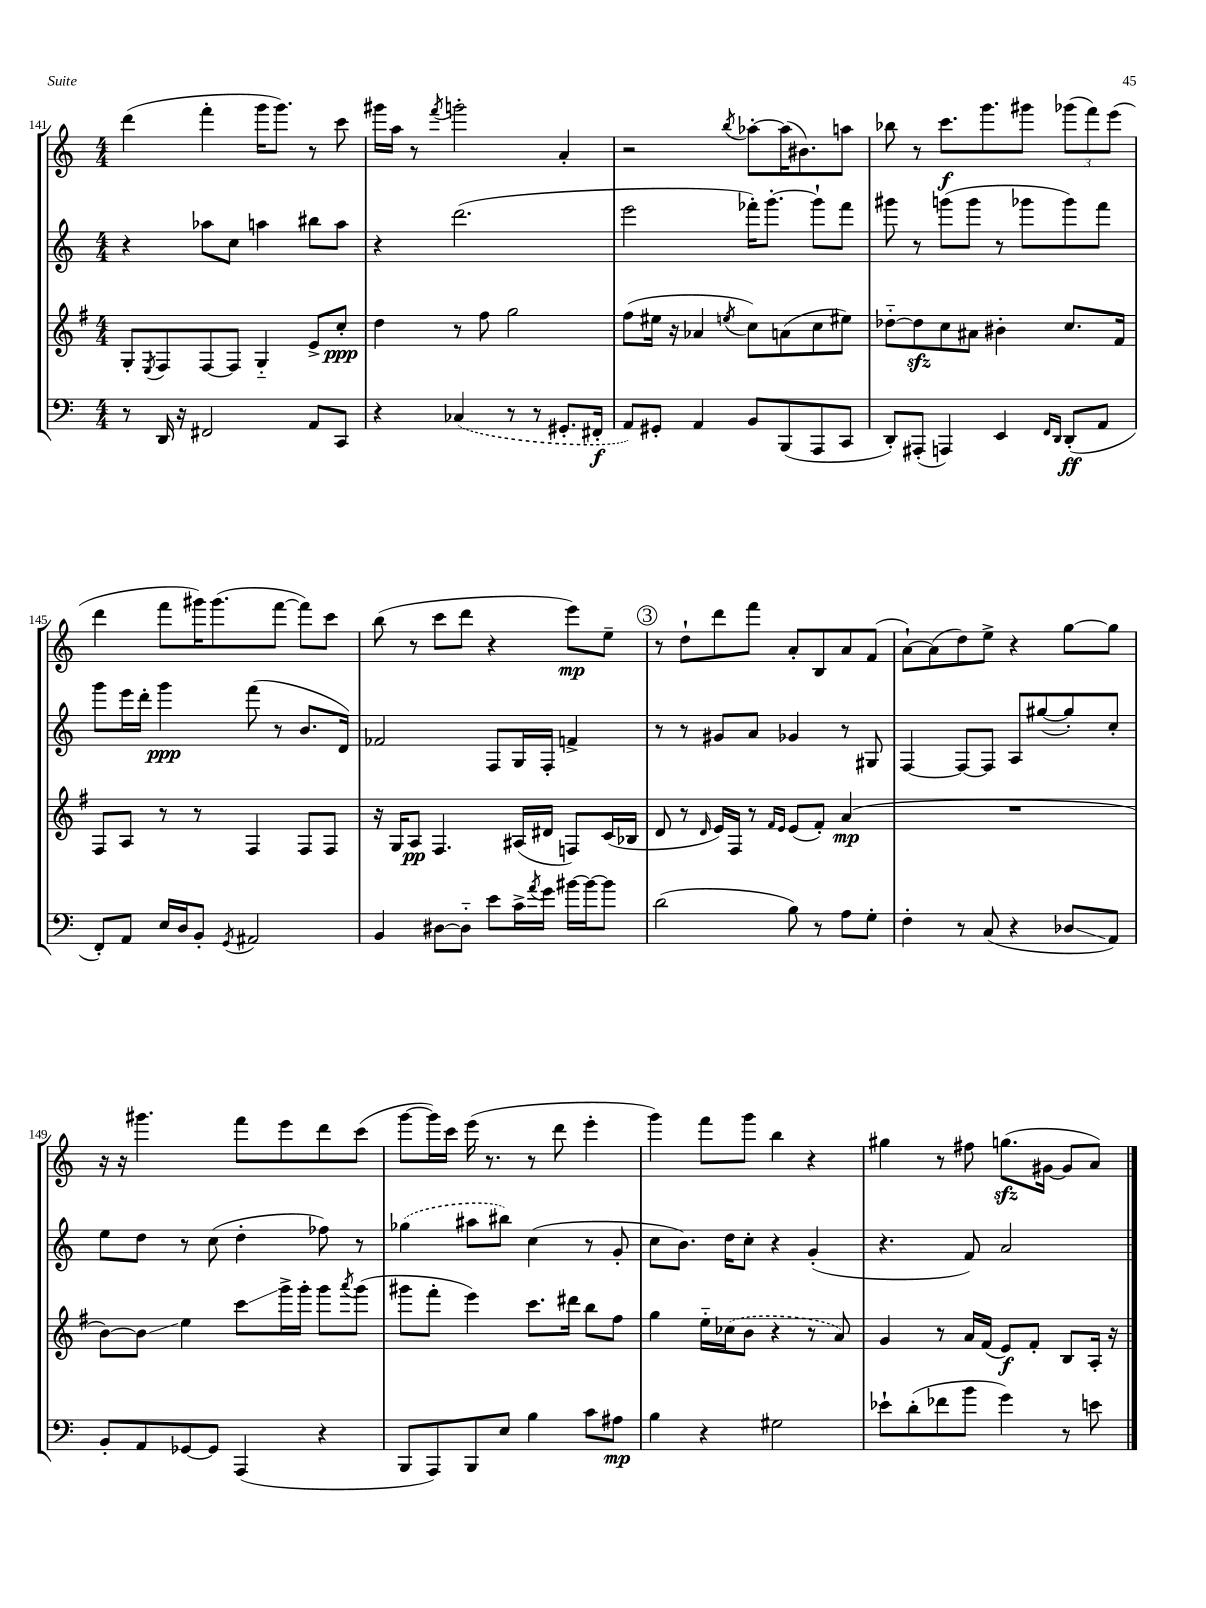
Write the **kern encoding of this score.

**kern	**kern	**kern	**kern
*staff4	*staff3	*staff2	*staff1
*clefF4	*clefG2	*clefG2	*clefG2
*k[]	*k[f#]	*k[]	*k[]
*M4/4	*M4/4	*M4/4	*M4/4
8r	8G'/L	4r	(4ddd\
.	8qE/	.	.
16DD/	8F#/	.	.
16r	.	.	.
2FF#/	[8F#/	8aa-\L	4fff'\
.	8F#/]J	8cc\J	.
.	4G'~/	4aa\	16ggg\LK
.	.	.	8.ggg\J)
8AA/L	8e^/L	8bb#\L	8r
8CC/J	8cc'/J	8aa\J	8ccc\
=	=	=	=
4r	4dd\	4r	16ggg#\LL
.	.	.	16aa\JJ
.	.	.	8r
.	.	.	8qfff/
(4C-/	8r	(2.ddd\	2ggg'\
.	8ff#\	.	.
8r	2gg\	.	.
8r	.	.	.
8.GG#'/L	.	.	4a'/
16FF#'/Jk	.	.	.
=	=	=	=
8AA/L)	(8ff#\L	2eee\	2r
8GG#'/J	16ee#\Jk	.	.
.	16r	.	.
4AA/	4a-/	.	.
.	8qee/	.	8qbb/
8BB/L	8cc\L)	16fff-'\LK)	[8aa-'\L
.	.	[8.ggg'\J	.
(8BBB/	(8a\	.	(16aa-\]K
.	.	.	8.b#\)
8AAA/	8cc\	8ggg`\]L	.
8CC/J	8ee#\J)	8fff-\J	8aa\J
=	=	=	=
8DD'/L)	[8dd-'~\L	8ggg#\	8bb-\
(8AAA#'/J	8dd-\]	8r	8r
4AAA/)	8cc\	(8ggg\L	8.ccc\L
.	8a#\J	8ggg\J	.
.	.	.	8.ggg\
4EE/	4b#'\	8r	.
.	.	8ggg-\L	8ggg#\J
16qqFF/LL	.	.	.
16qqDD/JJ	.	.	.
(8DD'/L	8.cc/L	8ggg-\)	(12ggg-\L
.	.	.	12fff\)
8AA/J	.	8fff\J	.
.	.	.	(12eee\J
.	16f#/Jk	.	.
=	=	=	=
8FF'/L)	8F#/L	8ggg\L	4ddd\
8AA/J	8A/J	16eee\L	.
.	.	16ddd'\JJ	.
16E/LL	8r	4ggg\	8fff\L
16D/J	.	.	.
8BB'/J	8r	.	16ggg#\K)
.	.	.	(8.ggg#\
8qGG/	.	.	.
2AA#/	4F#/	(8fff\	.
.	.	8r	[8fff\J
.	8F#/L	8.b/L	8fff\]L)
.	8F#/J	.	8ccc\J
.	.	16d/Jk)	.
=	=	=	=
4BB/	16r	2f-/	(8bb\
.	16G/LK	.	.
.	8A/J	.	8r
[8D#\L	4.F#/	.	8ccc\L
8D#'~\]J	.	.	8ddd\J
8e\L	.	8F/L	4r
16c^\L	(16A#/LL	16G/L	.
8qa/	.	.	.
16g\JJ	16d#/JJ	16F'/JJ	.
[16b#\LL	8F/L)	4f^/	8eee\L)
16b#\_J	.	.	.
8b#\]J	(16c/L	.	8ee~\J
.	16B-/JJ	.	.
=	=	=	=
(2d\	8d/	8r	8r
.	8r	8r	8dd`\L
.	16qqd/	.	.
.	16e/LL)	8g#/L	8ddd\
.	16F#/JJ	.	.
.	8r	8a/J	8fff\J
.	16qqf#/LL	.	.
.	16qqe/JJ	.	.
8B\)	(8e/L	4g-/	8a'/L
8r	8f#'/J)	.	8B/
8A\L	(4a/	8r	8a/
8G'\J	.	8G#/	(8f/J
=	=	=	=
4F'\	1r	[4F/	[8a`\L)
.	.	.	(8a\]
8r	.	8F/_L	8dd\)
(8C/	.	8F/]J	8ee^\J
4r	.	8A/L	4r
.	.	([8gg#/	.
8D-/L	.	8gg#'/])	[8gg\L
8AA/J)	.	8cc'/J	8gg\]J
=	=	=	=
8BB'/L	[8b\L)	8ee\L	16r
.	.	.	16r
8AA/	8b\]J	8dd\J	4.ggg#\
[8GG-/	4ee\	8r	.
8GG-/]J	.	(8cc\	.
(4AAA/	8ccc\L	4dd'\	8fff\L
.	16ggg^\L	.	8eee\
.	16ggg'\JJ	.	.
4r	8ggg\L	8ff-\)	8ddd\
.	8qaaa/	.	.
.	(8ggg\J	8r	(8ccc\J
=	=	=	=
8BBB/L	8ggg#\L	(4gg-\	[8ggg\L
8AAA/)	8fff#'\J	.	16ggg\]L)
.	.	.	16ccc\JJ
8BBB/	4eee\)	8aa#\L	(16eee\
.	.	.	8.r
8E/J	.	8bb#\J)	.
4B\	8.ccc\L	(4cc\	8r
.	.	.	8ddd\
.	16ddd#\Jk	.	.
8c\L	8bb\L	8r	4eee'\
8A#\J	8ff#\J	8g'/	.
=	=	=	=
4B\	4gg\	8cc\L	4ggg\)
.	.	8.b\J)	.
4r	16ee'~\LL	.	8fff\L
.	(16cc-\J	16dd\LK	.
.	8b\J	8cc'\J	8ggg\J
2G#\	4r	4r	4bb\
.	8r	(4g'/	4r
.	8a/)	.	.
=	=	=	=
8e-`\L	4g/	4.r	4gg#\
(8d'\	.	.	.
8f-\	8r	.	8r
8b\J	16a/LL	8f/)	8ff#\
.	(16f#/JJ	.	.
4g\)	8e/L)	2a/	(8.gg\L
.	8f#'/J	.	.
.	.	.	[16g#\Jk
8r	8B/L	.	8g#/]L
8e\	16A'/Jk	.	8a/J)
.	16r	.	.
==	==	==	==
*-	*-	*-	*-
